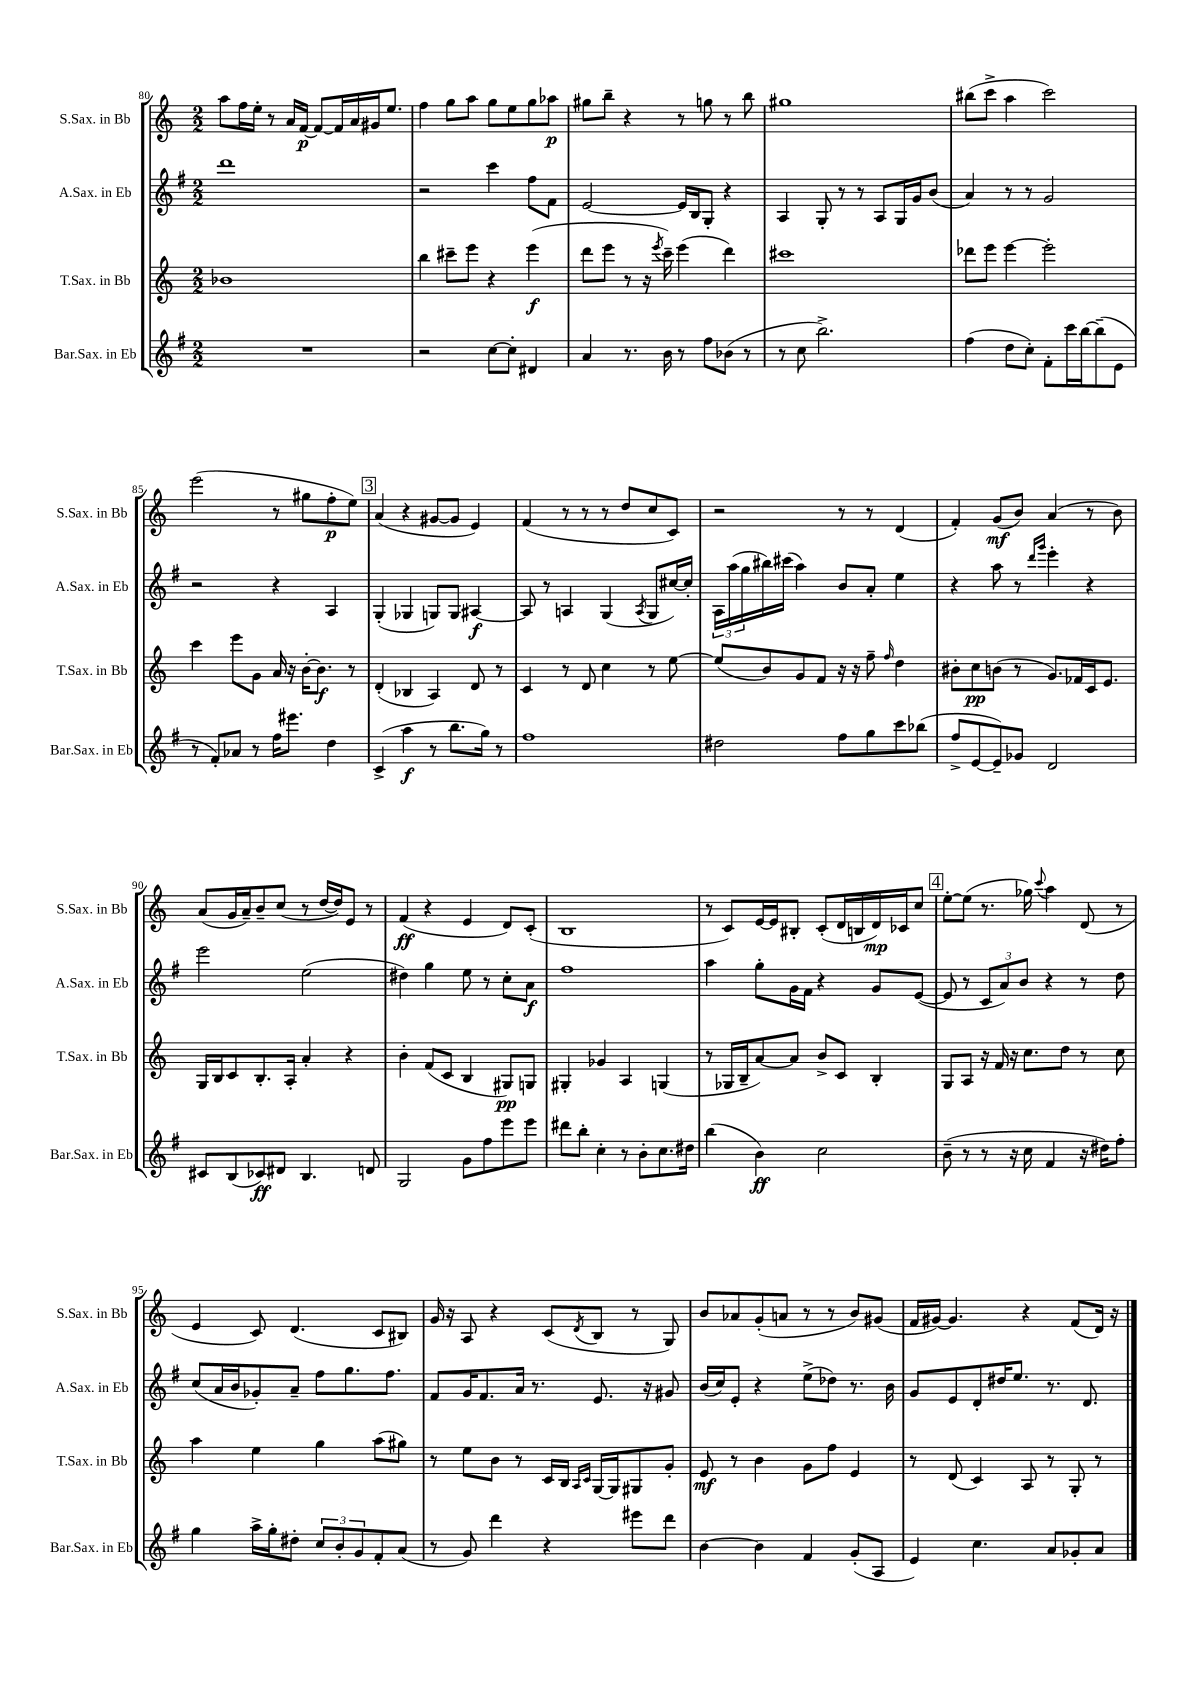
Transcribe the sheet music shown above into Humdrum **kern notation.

**kern	**kern	**kern	**kern
*staff4	*staff3	*staff2	*staff1
*clefG2	*clefG2	*clefG2	*clefG2
*k[f#]	*k[]	*k[f#]	*k[]
*M2/2	*M2/2	*M2/2	*M2/2
1r	1b-	1ddd	8aa
.	.	.	16ff
.	.	.	16ee'
.	.	.	8r
.	.	.	16a
.	.	.	[16f
.	.	.	8f_
.	.	.	16f]
.	.	.	16a
.	.	.	16g#
.	.	.	8.ee
=	=	=	=
2r	4bb	2r	4ff
.	8ccc#~	.	8gg
.	8eee	.	8aa
[8cc	4r	4ccc	8gg
8cc']	.	.	8ee
4d#	(4eee	8ff#	8gg
.	.	8f#	8aa-
=	=	=	=
4a	8ddd	[2e	8gg#
.	8eee	.	8bb~
8.r	8r	.	4r
.	16r	.	.
.	8qeee	.	.
16b	16ccc~)	.	.
8r	(4eee	16e]	8r
.	.	16B	.
8ff#	.	8G'	8gg
(8b-	4ddd)	4r	8r
8r	.	.	8bb
=	=	=	=
8r	1ccc#	4A	1gg#
8cc	.	.	.
2.bb^)	.	8G'	.
.	.	8r	.
.	.	8r	.
.	.	8A	.
.	.	16G	.
.	.	16g	.
.	.	(8b	.
=	=	=	=
(4ff#	8ddd-	4a)	(8bb#
.	8eee	.	8ccc^
8dd	[4eee	8r	4aa
8cc')	.	8r	.
8f#'	2eee']	2g	2ccc)
16ccc	.	.	.
[16bb	.	.	.
(8bb~]	.	.	.
8e	.	.	.
=	=	=	=
8r	4ccc	2r	(2eee
8f#')	.	.	.
8a-	8eee	.	.
8r	8g	.	.
16ff#	16a	4r	8r
8.eee#	16r	.	.
.	[16b'	.	8gg#
.	8.b]	.	.
4dd	.	4A	8ff'
.	8r	.	8ee)
=	=	=	=
(4c^	(4d'	(4G'	(4a
4aa	4B-	4G-	4r
8r	4A)	8G)	[8g#
8.bb	.	8G	8g#]
.	8d	[4A#	4e)
16gg)	.	.	.
8r	8r	.	.
=	=	=	=
1ff#	4c	8A#]	(4f
.	.	8r	.
.	8r	4A	8r
.	8d	.	8r
.	4cc	(4G	8r
.	.	.	8dd
.	.	8qA	.
.	8r	8G	8cc
.	[8ee	[16cc#)	8c)
.	.	16cc#']	.
=	=	=	=
2dd#	(8ee]	24A	2r
.	.	(24aa	.
.	.	24gg	.
.	8b)	16bb#)	.
.	.	(16ccc#	.
.	8g	4aa)	.
.	8f	.	.
8ff#	16r	8b	8r
.	16r	.	.
8gg	8ff~	8a'	8r
.	16qqff	.	.
8ccc	4dd	4ee	(4d
(8bb-	.	.	.
=	=	=	=
8ff#^	8b#'	4r	4f')
[8e	8cc	.	.
8e~])	(8b	8aa	(8g
8g-	8r	8r	8b)
.	.	16qqddd	.
.	.	16qqggg	.
2d	8.g)	4eee'	(4a
.	16f-	.	.
.	16c	4r	8r
.	8.e	.	.
.	.	.	8b)
=	=	=	=
8c#	16G	2eee	(8a
.	16B	.	.
(8B	8c	.	16g
.	.	.	16a~)
8c-)	8.B'	.	8b~
8d#	.	.	(8cc
.	16A'	.	.
4.B	4a'	(2ee	8r
.	.	.	[16dd
.	.	.	16dd])
.	4r	.	8e
8d	.	.	8r
=	=	=	=
2G	4b'	4dd#)	(4f
.	(8f	4gg	4r
.	8c	.	.
8g	4B	8ee	4e
8ff#	.	8r	.
8eee	8G#)	8cc'	8d)
8eee	8G	8a	(8c'
=	=	=	=
8ddd#	4G#'	1ff#	1B
8bb'	.	.	.
4cc'	4g-	.	.
8r	4A	.	.
8b'	.	.	.
8.cc	(4G	.	.
16dd#	.	.	.
=	=	=	=
(4bb	8r	4aa	8r
.	16G-	.	8c)
.	16B~	.	.
4b)	[8a)	8gg'	[16e
.	.	.	16e]
.	8a]	16g	8B#'
.	.	16f#	.
2cc	8b^	4r	(8c'
.	8c	.	16d
.	.	.	16B
.	4B'	8g	16d)
.	.	.	16c-
.	.	([8e	8cc
=	=	=	=
(8b~	8G	8e]	[8ee'
8r	8A	8r	(8ee]
8r	16r	12c	8.r
.	16f	.	.
.	.	12a)	.
16r	16r	.	.
.	.	12b	.
16cc	8.cc	.	16gg-)
.	.	.	8qqccc
4f#	.	4r	4aa
.	8dd	.	.
16r	8r	8r	(8d
16dd#)	.	.	.
8ff#'	8cc	8dd	8r
=	=	=	=
4gg	4aa	(8cc	4e
.	.	16a	.
.	.	16b	.
16aa^	4ee	8g-')	8c)
16gg'	.	.	.
8dd#'	.	8a~	(4.d
12cc	4gg	8ff#	.
12b'	.	.	.
.	.	8.gg	.
12g	.	.	.
8f#'	(8aa	.	8c
.	.	8.ff#	.
(8a	8gg#)	.	8B#)
=	=	=	=
8r	8r	8f#	16g
.	.	.	16r
8g)	8ee	16g	8A
.	.	8.f#	.
4ddd	8b	.	4r
.	8r	16a	.
.	.	8.r	.
4r	16c	.	(8c
.	16B	.	.
.	16qqA	.	.
.	16qqc	.	8qd
.	[16G	8.e	8B
.	16G]	.	.
8eee#	8G#	.	8r
.	.	16r	.
8ddd	8g'	8g#	8G)
=	=	=	=
[4b	8e	(16b	8b
.	.	16cc)	.
.	8r	8e'	8a-
4b]	4b	4r	(8g'
.	.	.	8a
4f#	8g	(8ee^	8r
.	8ff	8dd-)	8r
(8g'	4e	8.r	8b)
8A	.	.	(8g#
.	.	16b	.
=	=	=	=
4e)	8r	8g	16f
.	.	.	[16g#)
.	(8d	8e	4.g#]
4.cc	4c)	8d'	.
.	.	16dd#	.
.	.	8.ee	.
.	8A	.	4r
8a	8r	8.r	.
8g-'	8G'	.	(8f
.	.	8.d	.
8a	8r	.	16d)
.	.	.	16r
==	==	==	==
*-	*-	*-	*-
